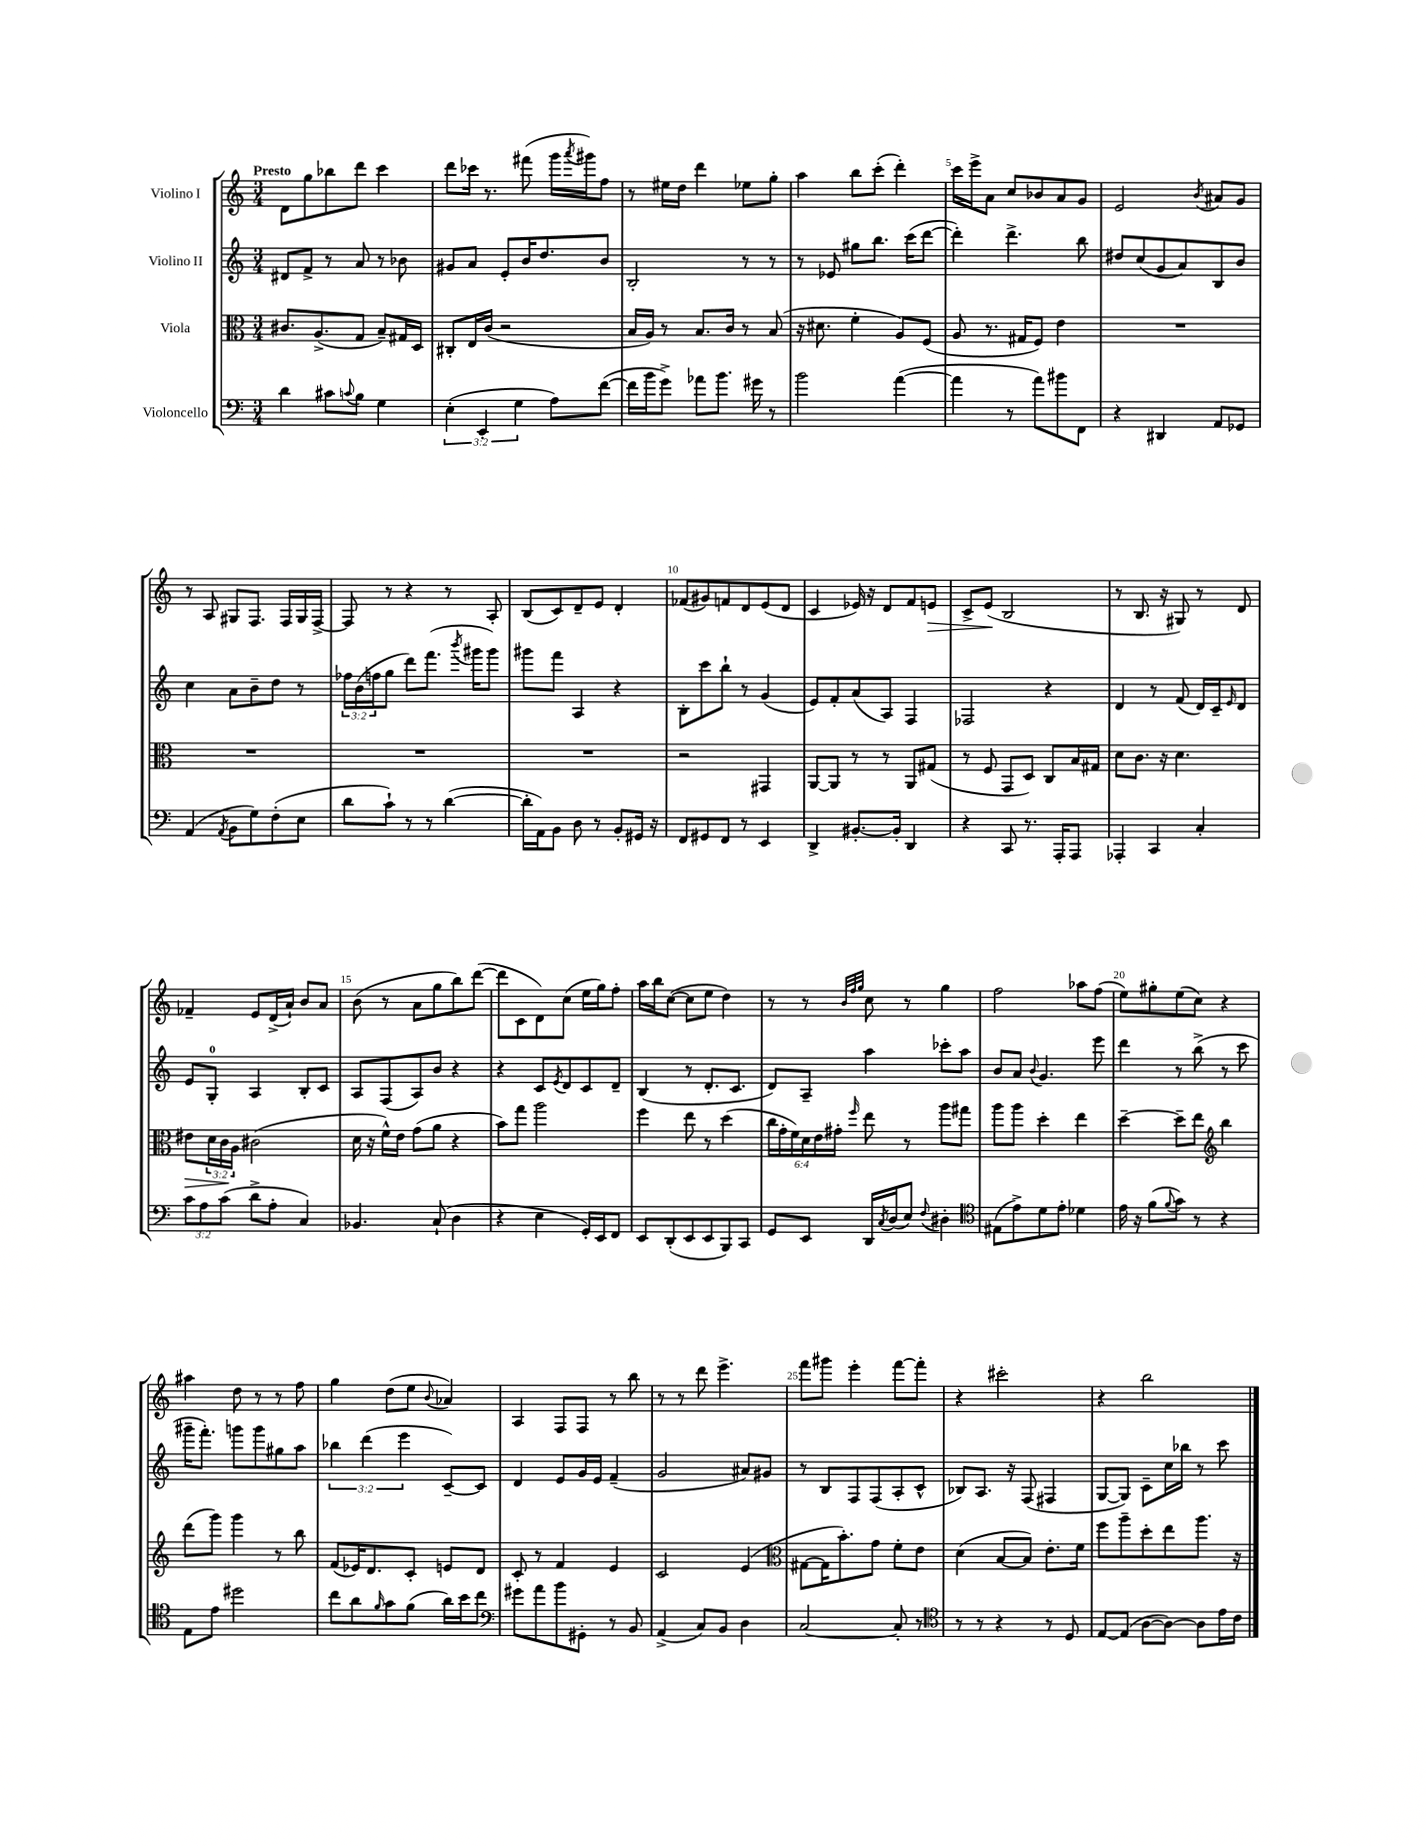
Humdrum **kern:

**kern	**kern	**kern	**kern
*staff4	*staff3	*staff2	*staff1
*clefF4	*clefC3	*clefG2	*clefG2
*k[]	*k[]	*k[]	*k[]
*M3/4	*M3/4	*M3/4	*M3/4
4d	8.c#	8d#	8d
.	.	8f^	8gg
.	(8.A^	.	.
8c#	.	8r	8bb-
8qqc	.	.	.
8B	8G	8a	8ddd
4G	8B~)	8r	4ccc
.	16G#	8b-	.
.	16D	.	.
=	=	=	=
(6E'	8C#'	8g#	8ddd
.	16E	8a	16ccc-
6EE'	.	.	.
.	(16c	.	8.r
.	2r	8e'	.
6G	.	.	.
.	.	16b	(8fff#
.	.	8.dd	.
8A)	.	.	16ggg
.	.	.	8qaaa
.	.	.	16ggg#)
([8f	.	8b	8ff
=	=	=	=
16f]	16B	2B'	8r
16b	16A)	.	.
8g^)	8r	.	16ee#
.	.	.	16dd
8a-	8.B	.	4ddd
8.b	.	.	.
.	16c	.	.
.	8r	8r	8ee-
16g#	.	.	.
8r	(8B	8r	8gg'
=	=	=	=
2b	16r	8r	4aa
.	8.d#	.	.
.	.	8e-	.
.	4f'	8gg#	8bb
.	.	8.bb	(8ccc'
([4a	8A)	.	4ddd')
.	.	(16ccc	.
.	(8F	[8ddd	.
=	=	=	=
4a]	8A	4ddd'])	16ccc
.	.	.	16eee^
.	8.r	.	8a
8r	.	4.ddd^	8cc
.	16G#	.	.
8a)	8F)	.	8b-
8b#	4e	.	8a
8FF	.	8bb	8g
=	=	=	=
4r	2.r	8dd#	2e
.	.	(8cc	.
4DD#	.	8g	.
.	.	8a)	.
.	.	.	8qb
8AA	.	8B	8a#
8GG-	.	8b	8g
=	=	=	=
(4AA	2.r	4cc	8r
.	.	.	8A
8qAA	.	.	.
8BB	.	8a	8G#
8G)	.	8b~	8.F
(8F'	.	8dd	.
.	.	.	16F
8E	.	8r	16G#
.	.	.	[16F^
=	=	=	=
8d	2.r	24ff-	8F]
.	.	(24b	.
.	.	24ff	.
8c`)	.	8gg	8r
8r	.	8ddd)	4r
8r	.	(8.fff	.
([4d	.	.	8r
.	.	8qbbb	.
.	.	16ggg#	.
.	.	8ggg#)	8A'
=	=	=	=
16d']	2.r	8ggg#	(8B
16AA)	.	.	.
8BB	.	8fff	8c)
8D	.	4A	8d~
8r	.	.	8e
8BB'	.	4r	4d'
16GG#	.	.	.
16r	.	.	.
=	=	=	=
8FF	2r	8B'	(8f-
8GG#	.	8ccc	8g#)
8FF	.	8bb`	8f
8r	.	8r	8d
4EE	4GG#	(4g	(8e
.	.	.	8d
=	=	=	=
4DD^	[8AA	8e)	4c
.	8AA]	8f'	.
[8.BB#'	8r	(8a	16e-)
.	.	.	16r
.	8r	8A)	8d
16BB#']	.	.	.
4DD	8AA	4F	8f
.	(8G#	.	8e
=	=	=	=
4r	8r	2F-	8c^
.	8F	.	(8e
8CC	8GG	.	2B
8.r	8D)	.	.
.	8C	4r	.
16AAA'	.	.	.
8AAA	16B	.	.
.	16G#	.	.
=	=	=	=
4AAA-'	8d	4d	8r
.	8.c	.	8.B
4CC	.	8r	.
.	16r	.	16r
.	4.d	(8f	8G#)
4C'	.	16d)	8r
.	.	16c~	.
.	.	16qqe	.
.	.	8d	8d
=	=	=	=
12c	8e#	8e	4f-~
12A	.	.	.
.	24d	8G'	.
(12c	24c	.	.
.	24A	.	.
8d^	(2c#	4A	8e
8A'	.	.	(16d^
.	.	.	16a`)
4C)	.	8B'	8b
.	.	8c	8a
=	=	=	=
4.BB-	16d	8A	(8b
.	16r	.	.
.	16f^^)	(8F	8r
.	16e	.	.
.	(8g	8A)	8a
(8C`	8a	8b	8gg
4D	4r	4r	8bb)
.	.	.	([8ddd
=	=	=	=
4r	8b)	4r	8ddd]
.	8gg	.	8c
4E	2aa	8c	8d)
.	.	8qe	.
.	.	8d	(8cc
16GG')	.	8c	16ee
16EE	.	.	16gg)
8FF	.	8d~	8ff'
=	=	=	=
8EE	4ff	(4B	16aa
.	.	.	16bb
(8DD'	.	.	([8cc
8EE	8ee	8r	8cc]
8EE	8r	8.d'	8ee
8BBB)	(4dd	.	4dd)
.	.	8.c	.
8CC	.	.	.
=	=	=	=
8GG	24cc	8d)	8r
.	24g'	.	.
.	24f)	.	.
8EE	24d	8A~	8r
.	24e	.	.
.	24g#'	.	.
.	.	.	32qqb
.	.	.	32qqff
.	16qqff	.	32qqgg
16DD	8ee	4aa	8cc
8qC	.	.	.
(16D	.	.	.
8E)	8r	.	8r
8qqF	.	.	.
4D#'	8aa	8ccc-'	4gg
.	8gg#	8aa	.
=	=	=	=
*clefC4	*	*	*
(8E#	8aa	8b	2ff
8e^)	8aa	8a	.
.	.	8qqb	.
8d	4dd'	4.g	.
8e'	.	.	.
4d-	4ee	.	8aa-
.	.	8eee	(8ff
=	=	=	=
16e	[4dd~	4ddd	8ee)
16r	.	.	.
(8f	.	.	8gg#'
8qqf	.	.	.
8g)	8dd~]	8r	(8ee
8r	8ee	(8bb^	8cc)
*	*clefG2	*	*
4r	4bb	8r	4r
.	.	8ccc	.
=	=	=	=
8E	(8ddd	16ggg#~	4aa#
.	.	8.fff')	.
8e	8ggg)	.	.
2dd#	4ggg	8ggg	8dd
.	.	8ggg	8r
.	8r	8gg#	8r
.	8bb	8aa	8ff
=	=	=	=
8cc	(8f	6bb-	4gg
8a	16e-)	.	.
.	.	(6ddd	.
.	8.d	.	.
16qqf	.	.	.
8g	.	.	(8dd
.	.	6eee	.
(8f	8c'	.	8ee
.	.	.	8qqb
16a)	8e	[8c~)	4a-)
16b	.	.	.
8cc	8d	8c]	.
=	=	=	=
*clefF4	*	*	*
8g#	8c'	4d	4A
8a	8r	.	.
8b	4f	8e	8F
8GG#'	.	16g	8F
.	.	16e	.
8r	4e	(4f~	8r
8BB	.	.	8bb
=	=	=	=
(4AA^	2c	2g	8r
.	.	.	8r
8C)	.	.	8ddd
8BB	.	.	4.eee^
4D	(4e	8a#)	.
.	.	8g#	.
=	=	=	=
*	*clefC3	*	*
[2C	[8G#	8r	8fff
.	16G#]	8B	8ggg#
.	8.b')	.	.
.	.	8F	4eee'
.	8g	(8F	.
8C']	8f'	8A'	[8fff
8r	8e	8c^^	8fff']
=	=	=	=
*clefC4	*	*	*
8r	(4d	8B-)	4r
8r	.	8.A	.
4r	[8B	.	2ccc#'
.	.	16r	.
.	8B])	(8F	.
8r	8.e'	4F#	.
8D	.	.	.
.	16f	.	.
=	=	=	=
[8E	8ff	[8G	4r
(8E]	8aa~	8G])	.
[8A	8dd'	8c~	2bb
8A_)	8ee	16cc	.
.	.	16bb-	.
8A]	8.aa	8r	.
16e	.	8ccc	.
16c	16r	.	.
==	==	==	==
*-	*-	*-	*-
